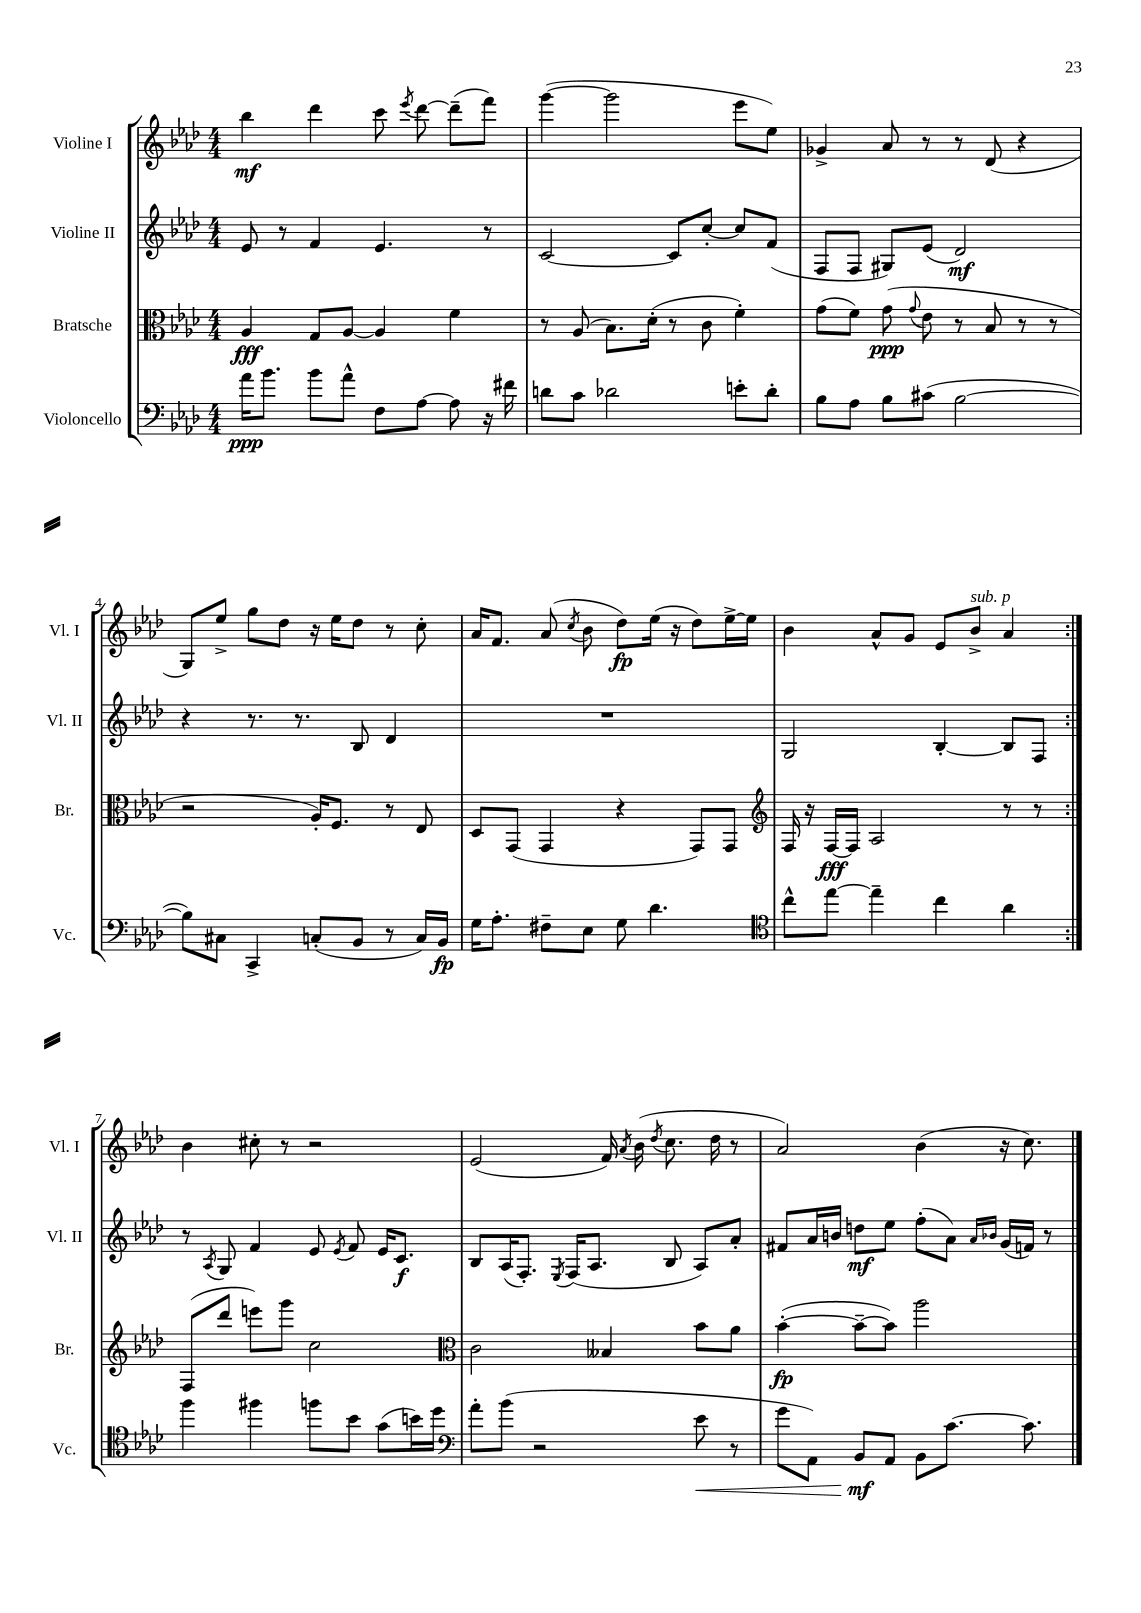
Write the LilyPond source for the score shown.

<<
\new StaffGroup <<
\new Staff = "s0" \with { instrumentName = "Violine I" shortInstrumentName = "Vl. I" } {
    \clef treble \key aes \major \numericTimeSignature \time 4/4
    \autoBeamOff \repeat volta 2 { bes''4\mf des'''4 c'''8 \acciaccatura { ees'''8 } des'''8~ des'''8[--( f'''8]) |
    g'''4~( g'''2 ees'''8[ ees''8]) |
    ges'4-> aes'8 r8 r8 des'8( r4 |
    g8[) ees''8]-> g''8[ des''8] r16 ees''16[ des''8] r8 c''8-. |
    aes'16[ f'8.] aes'8( \acciaccatura { c''8 } bes'8 des''8[\fp) ees''16]( r16 des''8[) ees''16~-> ees''16] |
    bes'4 aes'8[-^ g'8] ees'8[ bes'8]->^\markup { \italic "sub. p" } aes'4 | }
    bes'4 cis''8-. r8 r2 |
    ees'2( f'16) \acciaccatura { aes'8 } bes'16( \acciaccatura { des''8 } c''8. des''16 r8 |
    aes'2) bes'4( r16 c''8.) \bar "|." |
}
\new Staff = "s1" \with { instrumentName = "Violine II" shortInstrumentName = "Vl. II" } {
    \clef treble \key aes \major \numericTimeSignature \time 4/4
    \autoBeamOff \repeat volta 2 { ees'8 r8 f'4 ees'4. r8 |
    c'2~ c'8[ c''8]~-. c''8[ f'8]( |
    f8[ f8] gis8[) ees'8]( des'2\mf) |
    r4 r8. r8. bes8 des'4 |
    R1 |
    g2 bes4~-. bes8[ f8] | }
    r8 \acciaccatura { aes8 } g8 f'4 ees'8 \acciaccatura { ees'8 } f'8 ees'16[ c'8.]\f |
    bes8[ aes16( f8.]-.) \acciaccatura { ees8 } f16[( aes8.] bes8 aes8[) aes'8]-. |
    fis'8[ aes'16 b'16] d''8[\mf ees''8] f''8[-.( aes'8]) \grace { aes'16[ bes'16] } g'16[( f'16]) r8 \bar "|." |
}
\new Staff = "s2" \with { instrumentName = "Bratsche" shortInstrumentName = "Br." } {
    \clef alto \key aes \major \numericTimeSignature \time 4/4
    \autoBeamOff \repeat volta 2 { aes4\fff g8[ aes8]~ aes4 f'4 |
    r8 aes8( bes8.[) des'16]-.( r8 c'8 f'4-.) |
    g'8[( f'8]) g'8\ppp( \appoggiatura { g'8 } ees'8 r8 bes8 r8 r8 |
    r2 aes16[-.) f8.] r8 ees8 |
    des8[ g,8]( g,4 r4 g,8[) g,8] |
    \clef treble f16 r16 f16[~\fff f16] aes2 r8 r8 | }
    f8[( des'''8] e'''8[) g'''8] c''2 |
    \clef alto c'2 beses4 bes'8[ aes'8] |
    bes'4~-.\fp( bes'8[~-- bes'8]) aes''2 \bar "|." |
}
\new Staff = "s3" \with { instrumentName = "Violoncello" shortInstrumentName = "Vc." } {
    \clef bass \key aes \major \numericTimeSignature \time 4/4
    \autoBeamOff \repeat volta 2 { aes'16[\ppp bes'8.] bes'8[ aes'8]-^ f8[ aes8]~ aes8 r16 fis'16 |
    d'8[ c'8] des'2 e'8[-. des'8]-. |
    bes8[ aes8] bes8[ cis'8]( bes2~ |
    bes8[) cis8] c,4-> c8[-.( bes,8] r8 c16[) bes,16]\fp |
    g16[ aes8.]-. fis8[-- ees8] g8 des'4. |
    \clef tenor c''8[-^ ees''8]~ ees''4-- c''4 aes'4 | }
    f''4 fis''4 f''8[ bes'8] g'8[( b'16) des''16] |
    \clef bass aes'8[-. bes'8]( r2 ees'8\< r8 |
    g'8[ aes,8]) bes,8[\mf\! aes,8] bes,8[ c'8.]~ c'8. \bar "|." |
}
>>
>>
